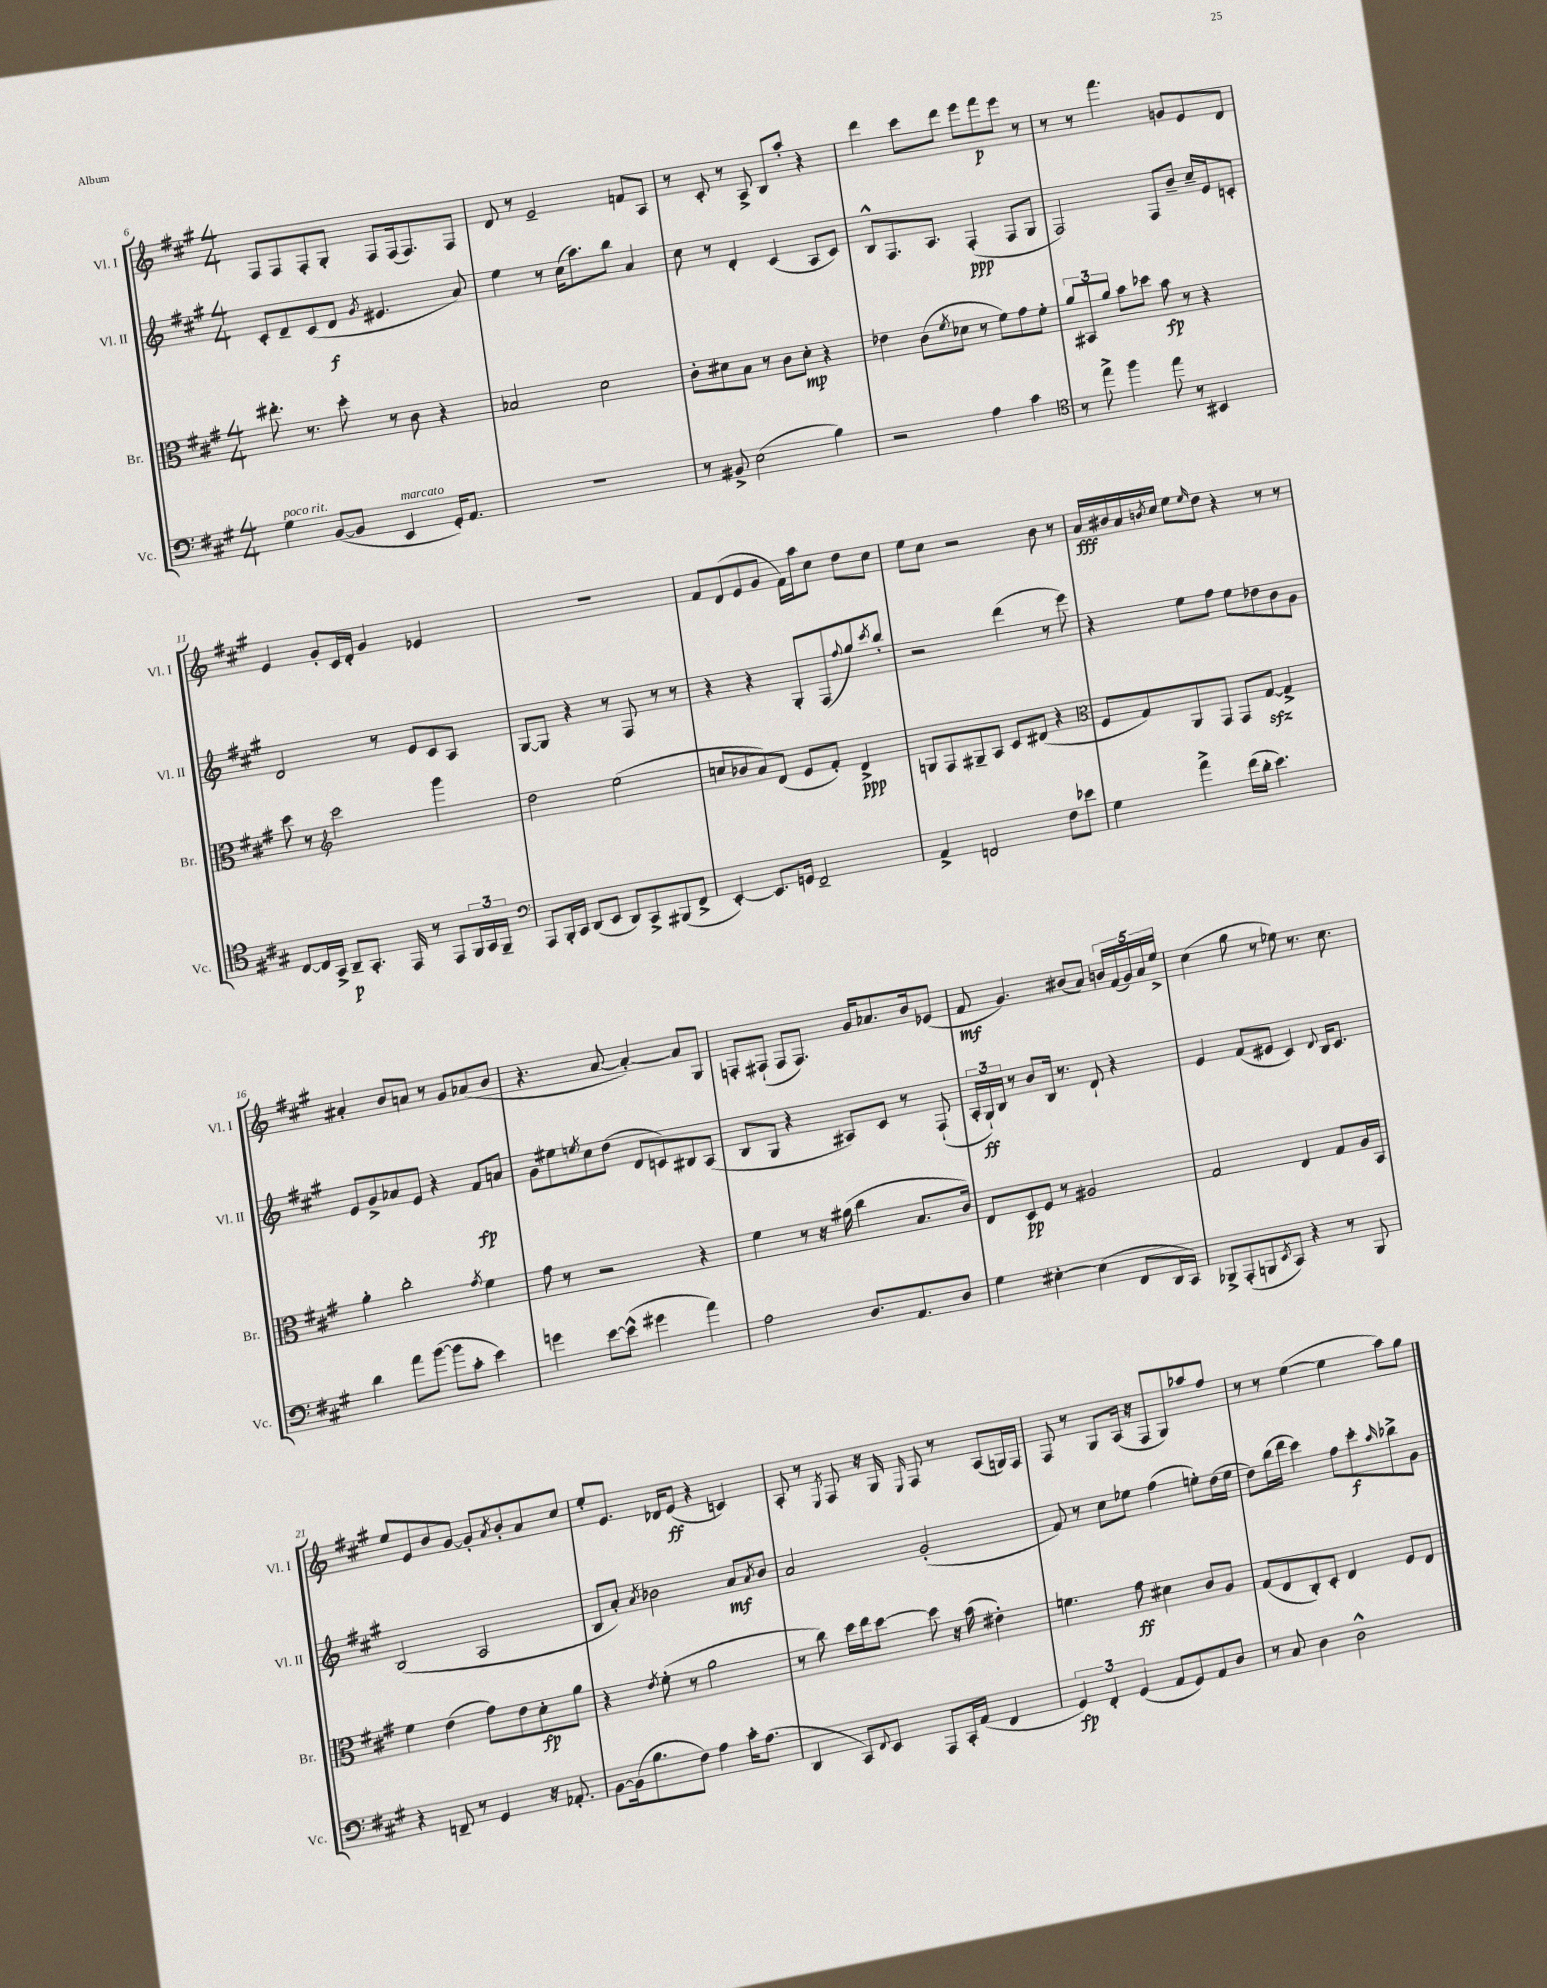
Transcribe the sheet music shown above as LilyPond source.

<<
\new StaffGroup <<
\new Staff = "s0" \with { instrumentName = "Vl. I" shortInstrumentName = "Vl. I" } {
    \clef treble \key a \major \numericTimeSignature \time 4/4
    fis8 fis8 fis8-. gis8-. fis8 fis16( fis8.) fis8 |
    d'8 r8 e'2-- f'8 a8 |
    r8 cis'8-. r8 a8-> b8 a''8-. r4 |
    d'''4 cis'''8 d'''8 e'''8 fis'''8\p e'''8 r8 |
    r8 r8 fis'''4. g'8 e'8 d'8 |
    e'4 gis'8-. cis'16 d'16-. gis'4 ees'4 |
    R1 |
    fis'8 d'8( e'8 gis'8 fis'16) a''16 cis''8 d''8 cis''8 |
    e''8 cis''8 r2 b'8 r8 |
    a'16\fff bis'16 a'16 \acciaccatura { b'8 } cis''16 e''8 \grace { e''16 } d''8 r4 r8 r8 |
    ais'4-. b'8 a'8 r8 gis'8 aes'8( b'8 |
    r4. a'8~ a'4~-.) a'8 gis8 |
    f8-. fis8-!( fis8 fis8.) gis'16 aes'8. b'16 ees'8( |
    fis'8\mf gis'4.) bis'8( a'8) \tuplet 5/4 { b'16 fis'16( gis'16) a'16 e''16-> } |
    cis''4( gis''8 r8 ees''8) r8. cis''8. |
    e''8 e'8 b'8 gis'8~ gis'8-. \acciaccatura { a'8 } b'8-. a'8 cis''8 |
    e''8-. e'8. des'16 e'8\ff( r4 c'4) |
    a8-. r8 \acciaccatura { e8 } fis8 r16 gis16 \grace { e16 } fis8 r8 a8( g16) fis16 |
    fis8 r8 gis8 a16( r16 fis8 gis8) aes''8 fis''8 |
    r8 r8 e''4~( e''4 a''8) gis''8 \bar "|." |
}
\new Staff = "s1" \with { instrumentName = "Vl. II" shortInstrumentName = "Vl. II" } {
    \clef treble \key a \major \numericTimeSignature \time 4/4
    cis'8-. d'8-- cis'8( d'8\f \acciaccatura { gis'8 } eis'4. a'8) |
    e''4 r8 cis''16( a''8.) b''8 a'4 |
    cis''8 r8 d'4-. cis'4( a8 cis'8) |
    b8-^ fis8. a8. fis4-.\ppp( fis8 gis8 |
    fis2) fis8 b'8-- cis''16-- e'16 c'8-. |
    d'2 r8 e'8 cis'8 a8 |
    gis8~ gis8 r4 r8 fis8 r8 r8 |
    r4 r4 gis8-. fis8( \appoggiatura { fis''8 } gis''8) \acciaccatura { cis'''8 } b''8-. |
    r2 d'''4( r8 e'''8) |
    r4 e''8 fis''8 e''8 des''8 b'8 gis'8 |
    e'8 gis'8-> aes'8 e'8 r4 fis'8\fp a'8 |
    gis'8 eis''8 \acciaccatura { e''8 } cis''8 d''8( d'8 c'8) bis8 a8( |
    b8 gis8 r4 ais8) cis'8 r8 fis8-!( |
    \tuplet 3/2 { a16-. gis16-!\ff) b16 } r8 b'8 b16 r8. d'8-! r4 |
    e'4 fis'8( eis'8 cis'4) \appoggiatura { d'8 } b16 cis'8. |
    b2( a2 |
    b8 a'8-.) \acciaccatura { a'8 } bes'2 a'8\mf \acciaccatura { a'8 } bes'8 |
    a'2 gis'2-.( |
    fis'8) r8 cis''8 ees''8 fis''4( e''8-.) d''16( e''16 |
    d''8) b''16( d'''16 cis'''4) fis''8 cis'''8-.\f \grace { a''16 } bes''8-> gis'8 \bar "|." |
}
\new Staff = "s2" \with { instrumentName = "Br." shortInstrumentName = "Br." } {
    \clef alto \key a \major \numericTimeSignature \time 4/4
    eis''8.-. r8. d''8-. r8 cis'8 r4 |
    bes2 d'2 |
    cis'8-. dis'8 b8 r8 cis'8 dis'8-.\mp r4 |
    ees'4 cis'8( \acciaccatura { fis'8 } des'8 r8 fis'8) gis'8 fis'8-. |
    \tuplet 3/2 { a'8 bis,8 a'8 } b'8 des''8 b'8\fp r8 r4 |
    d''8 r8 \clef treble cis'''2 gis'''4 |
    d''2 e''2( |
    c''8 bes'8 a'8) d'8( e'8 fis'8-.) d'4->\ppp |
    g8 fis8 gis8-- a8 cis'8 dis'8( r4 |
    \clef alto fis8 gis8) a,8 gis,8 gis,8 gis8~\sfz gis4-> |
    a'4-. cis''2-. \acciaccatura { gis'8 } fis'4 |
    gis'8 r8 r2 r4 |
    fis'4 r8 r16 ais'16( cis''4 b8. cis'16) |
    e8 d8\pp fis8 r8 ais2 |
    gis2 e4 gis8 a16 b,16 |
    fis'4 e'4( gis'8) e'8 d'8-.\fp a'8 |
    r4 \acciaccatura { e'8 } fis'8-.( r8 a'2 |
    r8 cis''8) d''16 e''16 d''8~ d''8 r16 b'16( eis'4-.) |
    f'4. gis'8\ff dis'4 cis'8 a8 |
    gis8( e8 cis8-.) d8-. e4 fis8 e8 \bar "|." |
}
\new Staff = "s3" \with { instrumentName = "Vc." shortInstrumentName = "Vc." } {
    \clef bass \key a \major \numericTimeSignature \time 4/4
    gis4^\markup { \italic "poco rit." } b,8~( b,8 e,4^\markup { \italic "marcato" } gis,16-.) a,8. |
    R1 |
    r8 bis,8-> e2( b4) |
    r2 a4 cis'4 |
    \clef tenor r8 e''8-> fis''4 e''8 r8 bis,4 |
    cis8~ cis16 gis,16-> a,8--\p gis,8.-. e,16 r8 e,8 \tuplet 3/2 { fis,16 gis,16 fis,16-- } |
    \clef bass a,,8 b,,16-. cis,16 d,8( e,8 d,8) cis,8-> bis,,8( fis,8-> |
    e,4~-.) e,8. g,16 fis,2-- |
    a,4-> f,2 fis8 ees'8 |
    gis4 a'4-> fis'16( d'16-. e'4.) |
    d'4 a'8 b'8~( b'8 cis'8-. e'4) |
    g'4 e'8~ e'8-^( gis'4 a'4) |
    a2 d8. a,8. d8 |
    gis4 eis4~-. eis4( fis,8 d,16 cis,16) |
    bes,,8-> a,,8-.( b,,8 \acciaccatura { e,8 } cis,8) r4 r8 b,,8 |
    r4 f,8-- r8 gis,4 r16 aes,8.-. |
    b,8~ b,16( b8. fis8) a4 cis'16-. a8.( |
    d,4 cis,8) \appoggiatura { fis,8 } e,8 a,,8 cis,16-. a,16( fis,4 |
    \tuplet 3/2 { gis,4\fp) fis,4-. gis,4( } a,8 gis,8) a,8 d8 |
    r8 cis8 d4 d2-^ \bar "|." |
}
>>
>>
\layout { \context { \Score currentBarNumber = #6 } }
